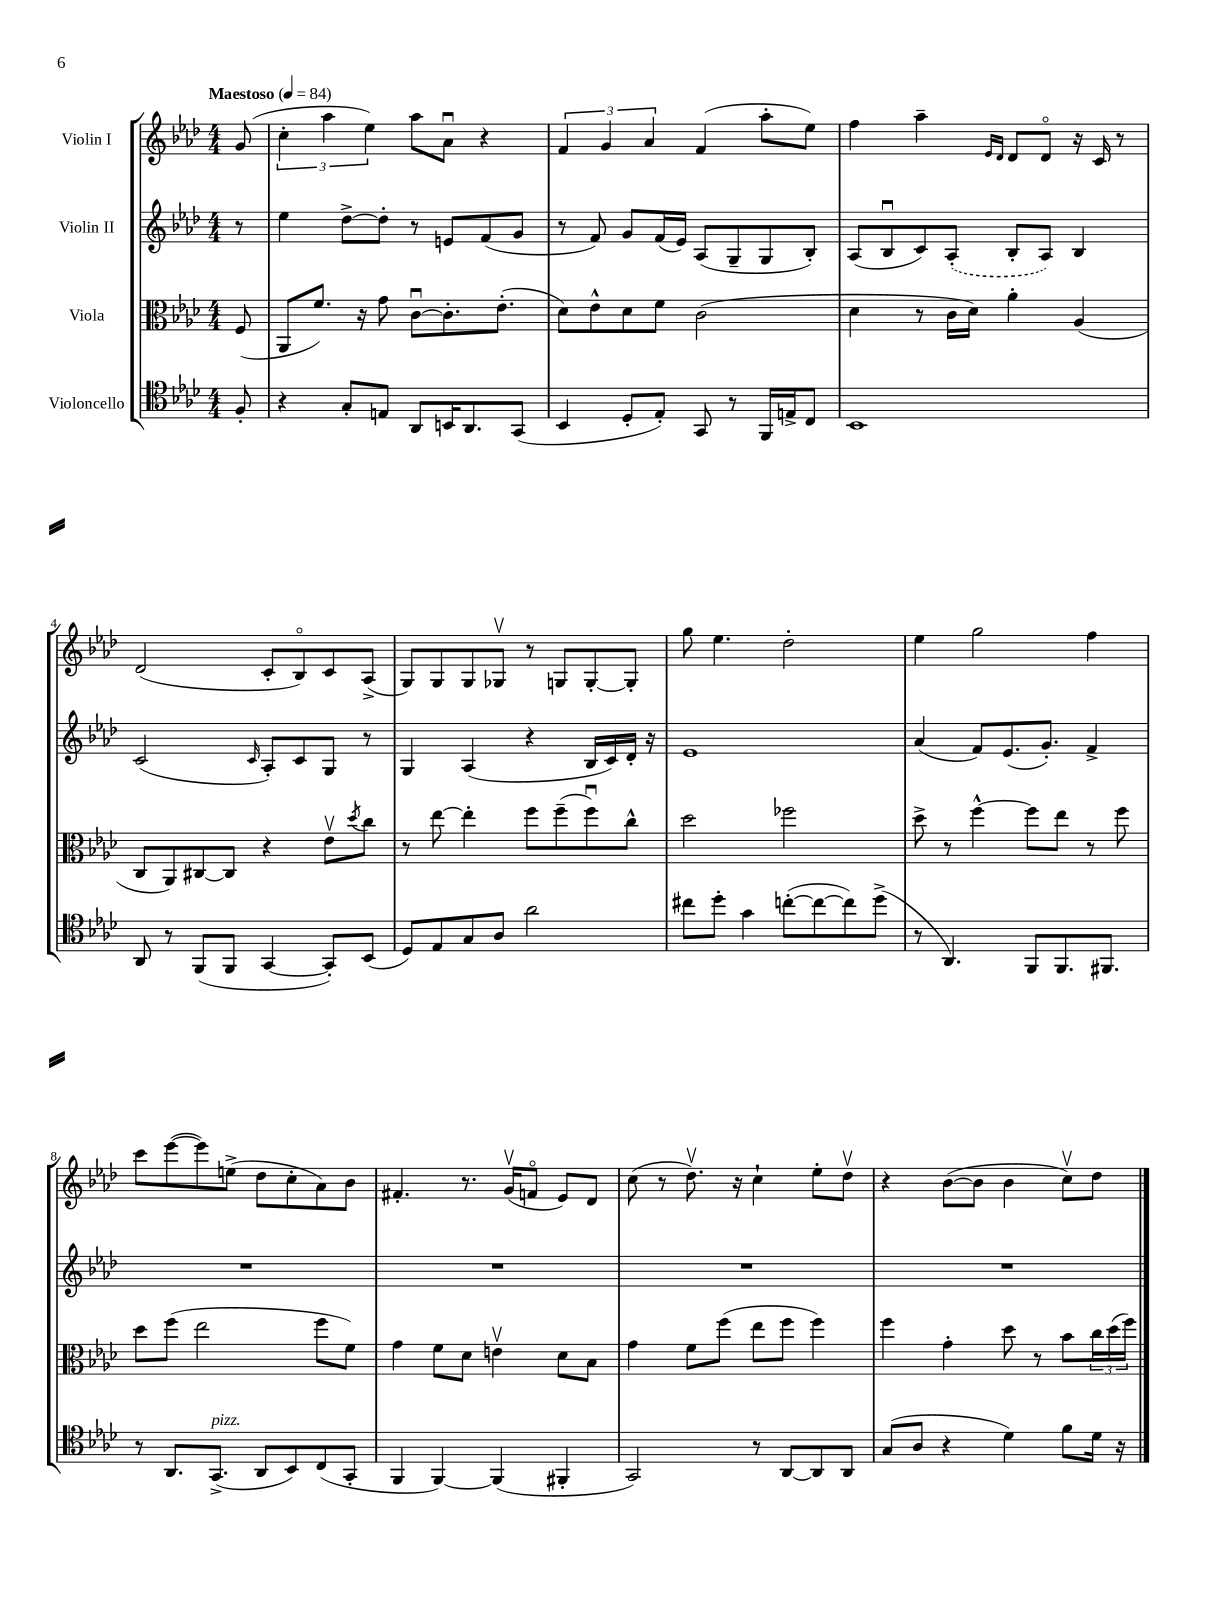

**kern	**kern	**kern	**kern
*staff4	*staff3	*staff2	*staff1
*clefC4	*clefC3	*clefG2	*clefG2
*k[b-e-a-d-]	*k[b-e-a-d-]	*k[b-e-a-d-]	*k[b-e-a-d-]
*M4/4	*M4/4	*M4/4	*M4/4
*MM84	*MM84	*MM84	*MM84
8F'	(8F	8r	(8g
=	=	=	=
4r	8AA-	4ee-	6cc'
.	8.f)	.	.
.	.	.	6aa-
8G'	.	[8dd-^	.
.	16r	.	.
.	.	.	6ee-)
8E	8g	8dd-']	.
8AA-	[8cu	8r	8aa-
16BB	8.c']	8e	8a-u
8.AA-	.	.	.
.	.	(8f	4r
.	(8.e-'	.	.
(8GG	.	8g	.
=	=	=	=
4BB-	8d-)	8r	6f
.	8e-^^	8f)	.
.	.	.	6g
8D-'	8d-	8g	.
.	.	.	6a-
8E-')	8f	(16f	.
.	.	16e-)	.
8GG	(2c	(8A-	(4f
8r	.	8G~	.
16FF	.	8G	8aa-'
16E^	.	.	.
8C	.	8B-')	8ee-)
=	=	=	=
1BB-	4d-	(8A-	4ff
.	.	8B-u	.
.	8r	8c)	4aa-~
.	16c	(8A-'	.
.	16d-)	.	.
.	.	.	16qqe-
.	.	.	16qqd-
.	4a-'	8B-'	8d-
.	.	8A-)	8d-o
.	(4A-	4B-	16r
.	.	.	16c
.	.	.	8r
=	=	=	=
8AA-	8C	(2c	(2d-
8r	8AA-)	.	.
(8FF	[8C#	.	.
8FF	8C#]	.	.
.	.	16qqc	.
[4GG	4r	8A-')	8c'
.	.	8c	8B-o)
8GG'])	8e-v	8G	8c
.	8qdd-	.	.
(8BB-	8cc	8r	(8A-^
=	=	=	=
8D-)	8r	4G	8G)
8E-	[8ee-	.	8G
8G	4ee-']	(4A-	8G
8A-	.	.	8G-v
2a-	8ff	4r	8r
.	(8ff~	.	8G
.	8ffu)	16B-	[8G'
.	.	16c)	.
.	8cc^^	16d-'	8G']
.	.	16r	.
=	=	=	=
8cc#	2dd-	1e-	8gg
8dd-'	.	.	4.ee-
4g	.	.	.
([8cc'	2ff-	.	2dd-'
8cc_	.	.	.
8cc])	.	.	.
(8dd-^	.	.	.
=	=	=	=
8r	8dd-^	(4a-	4ee-
4.AA-)	8r	.	.
.	[4ff^^	8f)	2gg
.	.	(8.e-	.
8FF	8ff]	.	.
.	.	8.g')	.
8.FF	8ee-	.	.
.	8r	4f^	4ff
8.FF#	.	.	.
.	8ff	.	.
=	=	=	=
8r	8dd-	1r	8ccc
8.AA-	(8ff	.	([8eee-
.	2ee-	.	8eee-])
(8.GG^	.	.	.
.	.	.	(8ee^
8AA-	.	.	8dd-
8BB-)	.	.	8cc'
(8C	8ff	.	8a-)
8GG'	8f)	.	8b-
=	=	=	=
4FF	4g	1r	4.f#'
[4FF)	8f	.	.
.	8d-	.	8.r
(4FF]	4ev	.	.
.	.	.	(16gv
.	.	.	8fo
4FF#'	8d-	.	8e-)
.	8B-	.	8d-
=	=	=	=
2GG)	4g	1r	(8cc
.	.	.	8r
.	8f	.	8.dd-v)
.	(8ff	.	.
.	.	.	16r
8r	8ee-	.	4cc`
[8AA-	8ff	.	.
8AA-]	4ff)	.	8ee-'
8AA-	.	.	8dd-v
=	=	=	=
(8G	4ff	1r	4r
8A-	.	.	.
4r	4g'	.	([8b-
.	.	.	8b-]
4d-)	8dd-	.	4b-
.	8r	.	.
8f	8b-	.	8ccv)
16d-	24cc	.	8dd-
.	(24dd-	.	.
16r	.	.	.
.	24ff)	.	.
==	==	==	==
*-	*-	*-	*-
